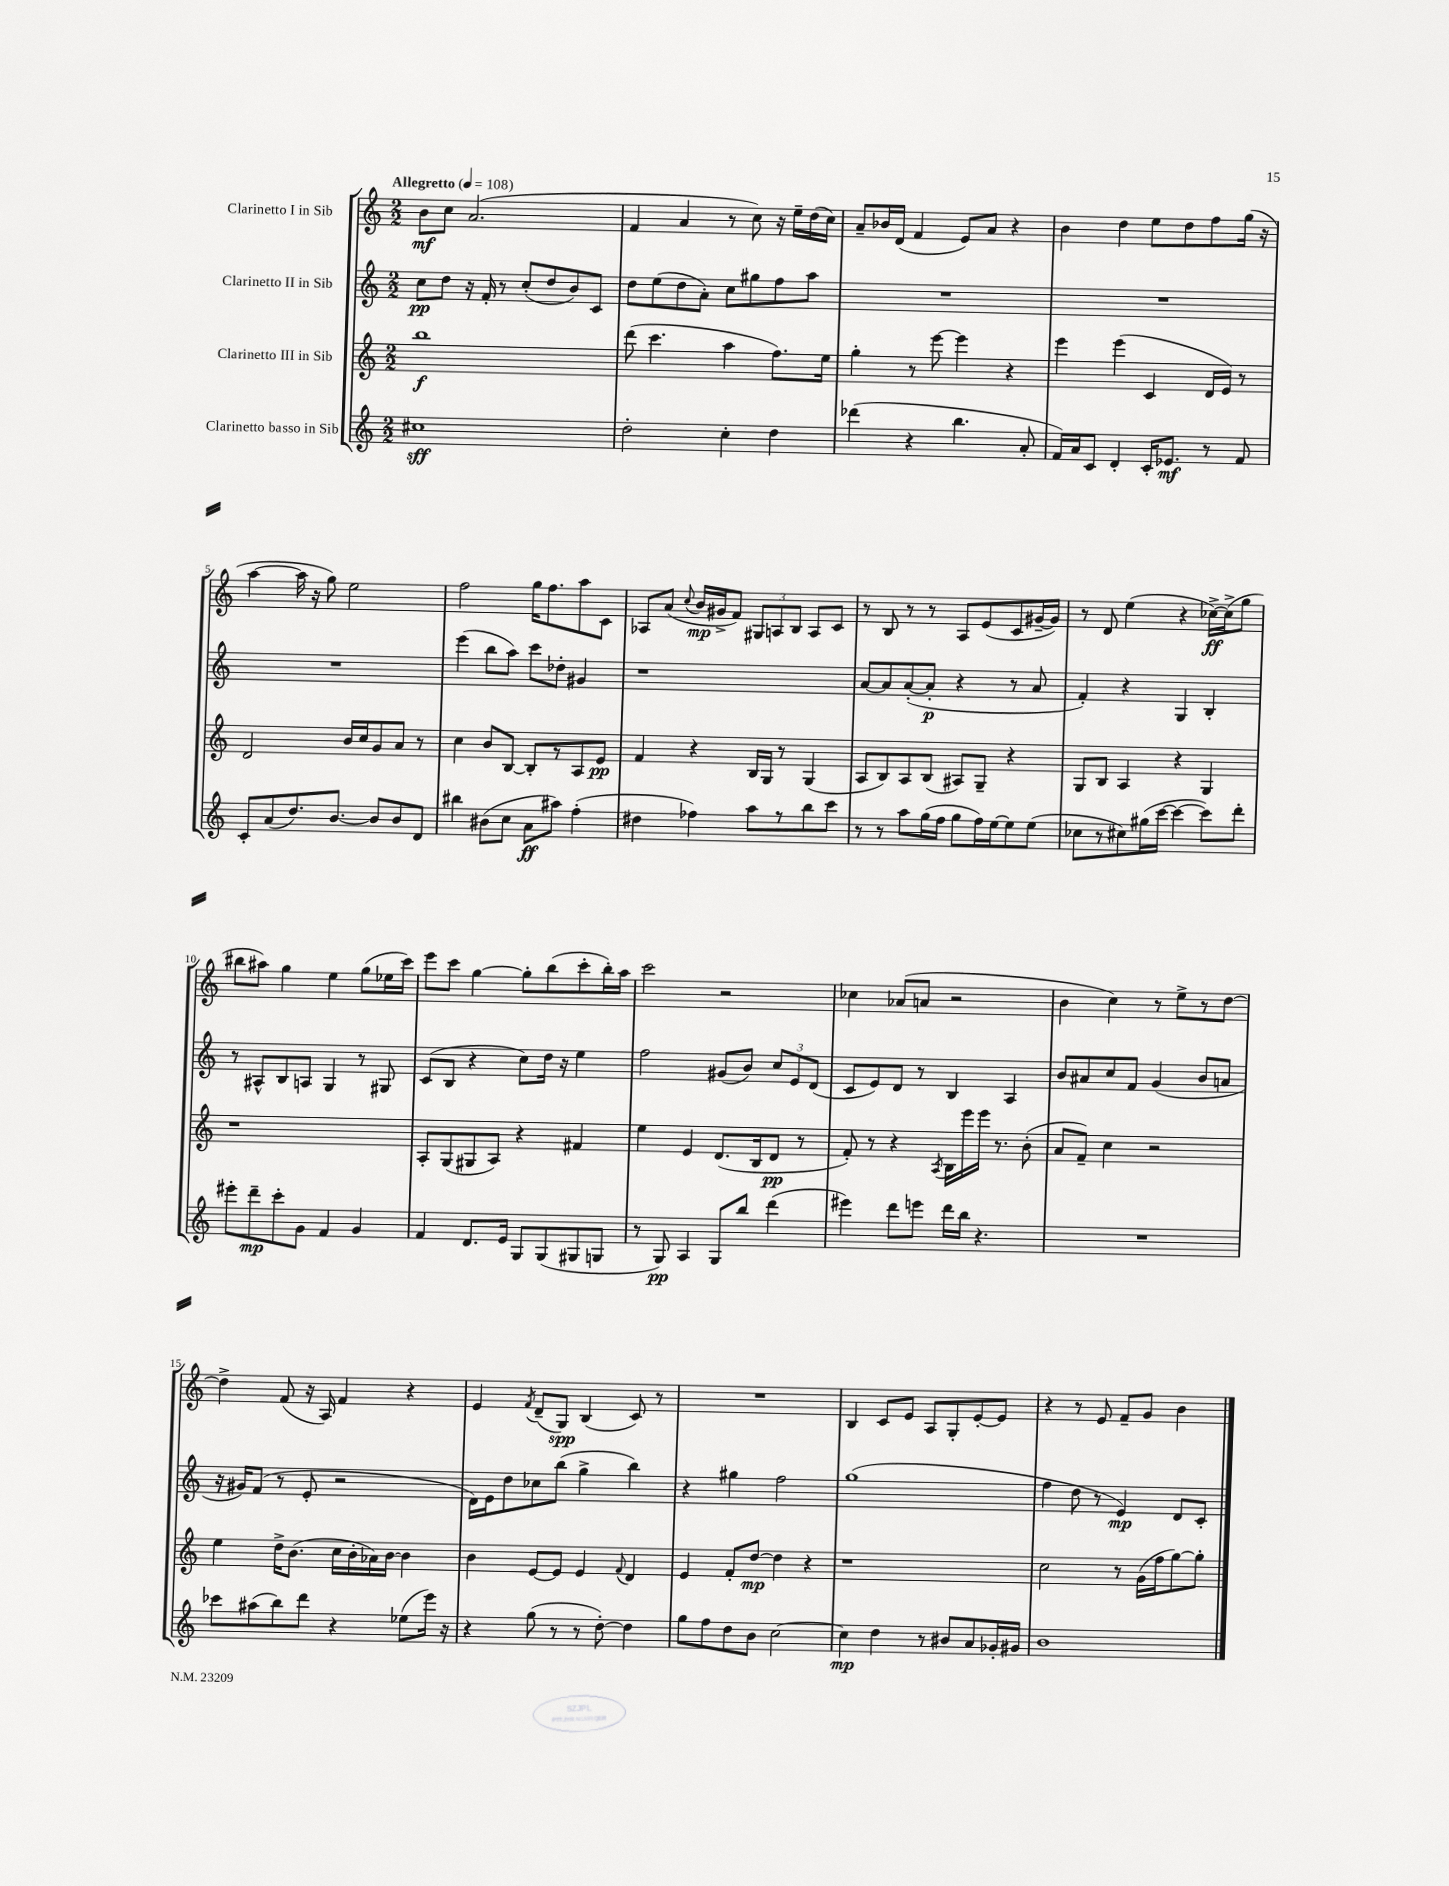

**kern	**dynam	**kern	**dynam	**kern	**dynam	**kern	**dynam
*part4	*part4	*part3	*part3	*part2	*part2	*part1	*part1
*staff4	*staff4	*staff3	*staff3	*staff2	*staff2	*staff1	*staff1
*I"Clarinetto basso in Sib	*	*I"Clarinetto III in Sib	*	*I"Clarinetto II in Sib	*	*I"Clarinetto I in Sib	*
*clefG2	*	*clefG2	*	*clefG2	*	*clefG2	*
*k[]	*	*k[]	*	*k[]	*	*k[]	*
*M2/2	*	*M2/2	*	*M2/2	*	*M2/2	*
*MM108	*	*MM108	*	*MM108	*	*MM108	*
=1	=1	=1	=1	=1	=1	=1	=1
!	!	!	!	!	!	!LO:TX:a:B:t=Allegretto	!
1cc#X	sff	1bb	f	8cc\L	pp	8b\L	mf
.	.	.	.	8dd\J	.	8cc\J	.
.	.	.	.	16r	.	(2.a/	.
.	.	.	.	16f'/	.	.	.
.	.	.	.	8r	.	.	.
.	.	.	.	(8cc'/L	.	.	.
.	.	.	.	8dd/	.	.	.
.	.	.	.	8b/)	.	.	.
.	.	.	.	8c/J	.	.	.
=2	=2	=2	=2	=2	=2	=2	=2
2dd'\	.	(8ddd\	.	8dd\L	.	4f/	.
.	.	4.ccc\	.	(8ee\	.	.	.
.	.	.	.	8dd\	.	4a/	.
.	.	.	.	8a'\J)	.	.	.
4cc'\	.	4aa\	.	8cc\L	.	8r	.
.	.	.	.	8gg#X\	.	8cc\)	.
4dd\	.	8.ff\L)	.	8ff\	.	16r	.
.	.	.	.	.	.	16ee~\LL	.
.	.	.	.	8aa\J	.	(16dd\	.
.	.	16ee\Jk	.	.	.	16cc\JJ)	.
=3	=3	=3	=3	=3	=3	=3	=3
(4ddd-X\	.	4gg'\	.	1r	.	8a~/L	.
.	.	.	.	.	.	16b-X/L	.
.	.	.	.	.	.	(16d/JJ	.
4r	.	8r	.	.	.	4f/	.
.	.	[8eee\	.	.	.	.	.
4.bb\	.	4eee\]	.	.	.	8e/L)	.
.	.	.	.	.	.	8a/J	.
.	.	4r	.	.	.	4r	.
8a'/	.	.	.	.	.	.	.
=4	=4	=4	=4	=4	=4	=4	=4
16f/LL)	.	4eee\	.	1r	.	4b\	.
16a/J	.	.	.	.	.	.	.
8c/J	.	.	.	.	.	.	.
4d'/	.	(4eee\	.	.	.	4dd\	.
16c'/KL	.	4c/	.	.	.	8ee\L	.
8.e-X/J	mf	.	.	.	.	.	.
.	.	.	.	.	.	8dd\	.
8r	.	16d/LL	.	.	.	8ff\	.
.	.	16e/JJ)	.	.	.	.	.
8f/	.	8r	.	.	.	(16gg\Jk	.
.	.	.	.	.	.	16r	.
!!LO:LB:g=z
=5	=5	=5	=5	=5	=5	=5	=5
8c'/L	.	2d/	.	1r	.	[4aa\	.
(8a/	.	.	.	.	.	.	.
8.dd/)	.	.	.	.	.	16aa\]	.
.	.	.	.	.	.	16r	.
.	.	.	.	.	.	8gg\)	.
[8.b/J	.	.	.	.	.	.	.
.	.	16b/LL	.	.	.	2ee\	.
.	.	16cc/J	.	.	.	.	.
8b/L]	.	8g/	.	.	.	.	.
8b/	.	8a/J	.	.	.	.	.
8d/J	.	8r	.	.	.	.	.
=6	=6	=6	=6	=6	=6	=6	=6
4bb#X\	.	4cc\	.	(4eee\	.	2ff\	.
(8b#X\L	.	8b/L	.	8bb\L	.	.	.
8cc\J	.	[8B/J	.	8aa\J)	.	.	.
8a\L	ff	8B'/L]	.	8ccc\L	.	16gg\KL	.
.	.	.	.	.	.	8.ff\	.
8aa#X\J)	.	8r	.	8dd-X'\J	.	.	.
(4ff'\	.	8A/	.	4g#X/	.	8aa\	.
.	.	8e/J	pp	.	.	8c\J	.
=7	=7	=7	=7	=7	=7	=7	=7
4dd#X\	.	4f/	.	1r	.	8A-X/L	.
.	.	.	.	.	.	(8a/J	.
.	.	.	.	.	.	8qqcc/	.
4ff-X\)	.	4r	.	.	.	16b/LL	mp
.	.	.	.	.	.	16g#X^/J	.
.	.	.	.	.	.	8f/J)	.
8aa\L	.	16B/LL	.	.	.	12G#X/L	.
.	.	16G/JJ	.	.	.	.	.
.	.	.	.	.	.	12An/	.
8r	.	8r	.	.	.	.	.
.	.	.	.	.	.	12B/J	.
8bb\	.	(4G/	.	.	.	8A/L	.
8ccc\J	.	.	.	.	.	8c/J	.
=8	=8	=8	=8	=8	=8	=8	=8
8r	.	8A/L	.	[8a/L	.	8r	.
8r	.	8B/)	.	8a/]	.	8B/	.
8aa\L	.	8A/	.	([8a'/	.	8r	.
(16gg\L	.	(8B/J	.	8a'/J]	p	8r	.
16ff\JJ	.	.	.	.	.	.	.
8gg\L	.	8A#X/L)	.	4r	.	8A/L	.
16ff\L)	.	8G~/J	.	.	.	(8e/	.
[16ee\J	.	.	.	.	.	.	.
8ee\]	.	4r	.	8r	.	8c/	.
(8ee\J	.	.	.	8a/	.	[16g#X~/L	.
.	.	.	.	.	.	16g#/JJ])	.
=9	=9	=9	=9	=9	=9	=9	=9
8cc-X\L	.	8G/L	.	4f'/)	.	8r	.
8r	.	8B/J	.	.	.	8d/	.
8cc#X\)	.	4A/	.	4r	.	(4ee\	.
(16gg#X\L	.	.	.	.	.	.	.
[16ccc\JJ	.	.	.	.	.	.	.
4ccc\_	.	4r	.	4G/	.	4r	.
8ccc\L])	.	4G/	.	4B'/	.	[16cc-X^\LL)	ff
.	.	.	.	.	.	(16cc-^\J]	.
8ddd'\J	.	.	.	.	.	8gg\J	.
!!LO:LB:g=z
=10	=10	=10	=10	=10	=10	=10	=10
8eee#X'\L	.	1r	.	8r	.	8bb#X\L	.
8ddd~\	mp	.	.	8A#X^^/L	.	8aa#X\J)	.
8ccc'\	.	.	.	8B/	.	4gg\	.
8g\J	.	.	.	8An/J	.	.	.
4f/	.	.	.	4G/	.	4ee\	.
4g/	.	.	.	8r	.	(8gg\L	.
.	.	.	.	8G#X/	.	16ee-X\L	.
.	.	.	.	.	.	16ccc\JJ)	.
=11	=11	=11	=11	=11	=11	=11	=11
4f/	.	8A'/L	.	(8c/L	.	8eee\L	.
.	.	(8G/	.	8B/J	.	8ccc\J	.
8.d/L	.	8G#X/	.	4r	.	[4gg\	.
.	.	8A/J)	.	.	.	.	.
16e/Jk	.	.	.	.	.	.	.
8G/L	.	4r	.	8cc\L)	.	8gg'\L]	.
(8G/	.	.	.	16dd\Jk	.	(8bb\	.
.	.	.	.	16r	.	.	.
8G#X/	.	4f#X/	.	4ee\	.	8ccc'\	.
8Gn/J	.	.	.	.	.	16bb'\L)	.
.	.	.	.	.	.	16aa\JJ	.
=12	=12	=12	=12	=12	=12	=12	=12
8r	.	4ee\	.	2ff\	.	2ccc\	.
8G/)	pp	.	.	.	.	.	.
4A/	.	4e/	.	.	.	.	.
8G/L	.	(8.d/L	.	(8g#X/L	.	2r	.
8bb/J	.	.	.	8b/J)	.	.	.
.	.	16B/k	.	.	.	.	.
(4ddd\	.	8d/J	pp	12cc/L	.	.	.
.	.	.	.	12e/	.	.	.
.	.	8r	.	.	.	.	.
.	.	.	.	(12d/J	.	.	.
=13	=13	=13	=13	=13	=13	=13	=13
4eee#X\)	.	8f'/)	.	8c/L	.	4cc-X\	.
.	.	8r	.	8e/)	.	.	.
8ddd\L	.	4r	.	8d/J	.	(8a-X/L	.
8eeen\J	.	.	.	8r	.	8an/J	.
.	.	8qA/	.	.	.	.	.
16ddd\LL	.	16B\LL	.	4B/	.	2r	.
16bb\JJ	.	16eee\	.	.	.	.	.
4.r	.	16eee\JJ	.	.	.	.	.
.	.	8.r	.	.	.	.	.
.	.	.	.	4A/	.	.	.
.	.	(8b'\	.	.	.	.	.
=14	=14	=14	=14	=14	=14	=14	=14
1r	.	8a/L	.	8b/L	.	4b\	.
.	.	8f~/J)	.	8a#X/	.	.	.
.	.	4cc\	.	8cc/	.	4cc\)	.
.	.	.	.	8f/J	.	.	.
.	.	2r	.	(4g/	.	8r	.
.	.	.	.	.	.	8ee^\L	.
.	.	.	.	8b/L	.	8r	.
.	.	.	.	8an/J	.	[8dd\J	.
!!LO:LB:g=z
=15	=15	=15	=15	=15	=15	=15	=15
8ccc-X\L	.	4ee\	.	16r	.	4dd^\]	.
.	.	.	.	16g#X/KL)	.	.	.
(8aa#X\	.	.	.	(8f/J	.	.	.
8bb\)	.	16dd^\KL	.	8r	.	(8f/	.
.	.	(8.b\J	.	.	.	.	.
8ddd\J	.	.	.	8e'/	.	16r	.
.	.	.	.	.	.	16A/)	.
4r	.	16cc\LL	.	2r	.	4f/	.
.	.	16b'\	.	.	.	.	.
.	.	16a-X\)	.	.	.	.	.
.	.	[16b\JJ	.	.	.	.	.
(8ee-X\L	.	4b\]	.	.	.	4r	.
16eee\Jk)	.	.	.	.	.	.	.
16r	.	.	.	.	.	.	.
=16	=16	=16	=16	=16	=16	=16	=16
4r	.	4b\	.	16d\LL)	.	4e/	.
.	.	.	.	16e\J	.	.	.
.	.	.	.	8dd\	.	.	.
.	.	.	.	.	.	8qf/	.
(8gg\	.	[8e/L	.	8cc-X\	.	(8d~/L	.
8r	.	8e/J]	.	(8bb\J	.	8G/J)	spp
8r	.	4e/	.	4gg^\	.	(4B/	.
[8dd'\)	.	.	.	.	.	.	.
.	.	8qqf/	.	.	.	.	.
4dd\]	.	4d/	.	4bb\)	.	8c/)	.
.	.	.	.	.	.	8r	.
=17	=17	=17	=17	=17	=17	=17	=17
8gg\L	.	4e/	.	4r	.	1r	.
8ff\	.	.	.	.	.	.	.
8dd\	.	8f'/L	.	4gg#X\	.	.	.
8b\J	.	[8dd/J	mp	.	.	.	.
[2cc\	.	4dd\]	.	2ff\	.	.	.
.	.	4r	.	.	.	.	.
=18	=18	=18	=18	=18	=18	=18	=18
4cc\]	mp	1r	.	(1gg	.	4B/	.
4dd\	.	.	.	.	.	8c/L	.
.	.	.	.	.	.	8e/J	.
8r	.	.	.	.	.	8A/L	.
8b#X/L	.	.	.	.	.	8G'/	.
8a/	.	.	.	.	.	[8e'/	.
16g-X'/L	.	.	.	.	.	8e/J]	.
16g#X/JJ	.	.	.	.	.	.	.
=19	=19	=19	=19	=19	=19	=19	=19
1b	.	2cc\	.	4ff\	.	4r	.
.	.	.	.	8dd\	.	8r	.
.	.	.	.	8r	.	8e/	.
.	.	8r	.	4e/)	mp	8f~/L	.
.	.	(16g\LL	.	.	.	8g/J	.
.	.	16ff\J	.	.	.	.	.
.	.	[8gg\)	.	8d/L	.	4b\	.
.	.	8gg'\J]	.	8c'/J	.	.	.
==	==	==	==	==	==	==	==
*-	*-	*-	*-	*-	*-	*-	*-
